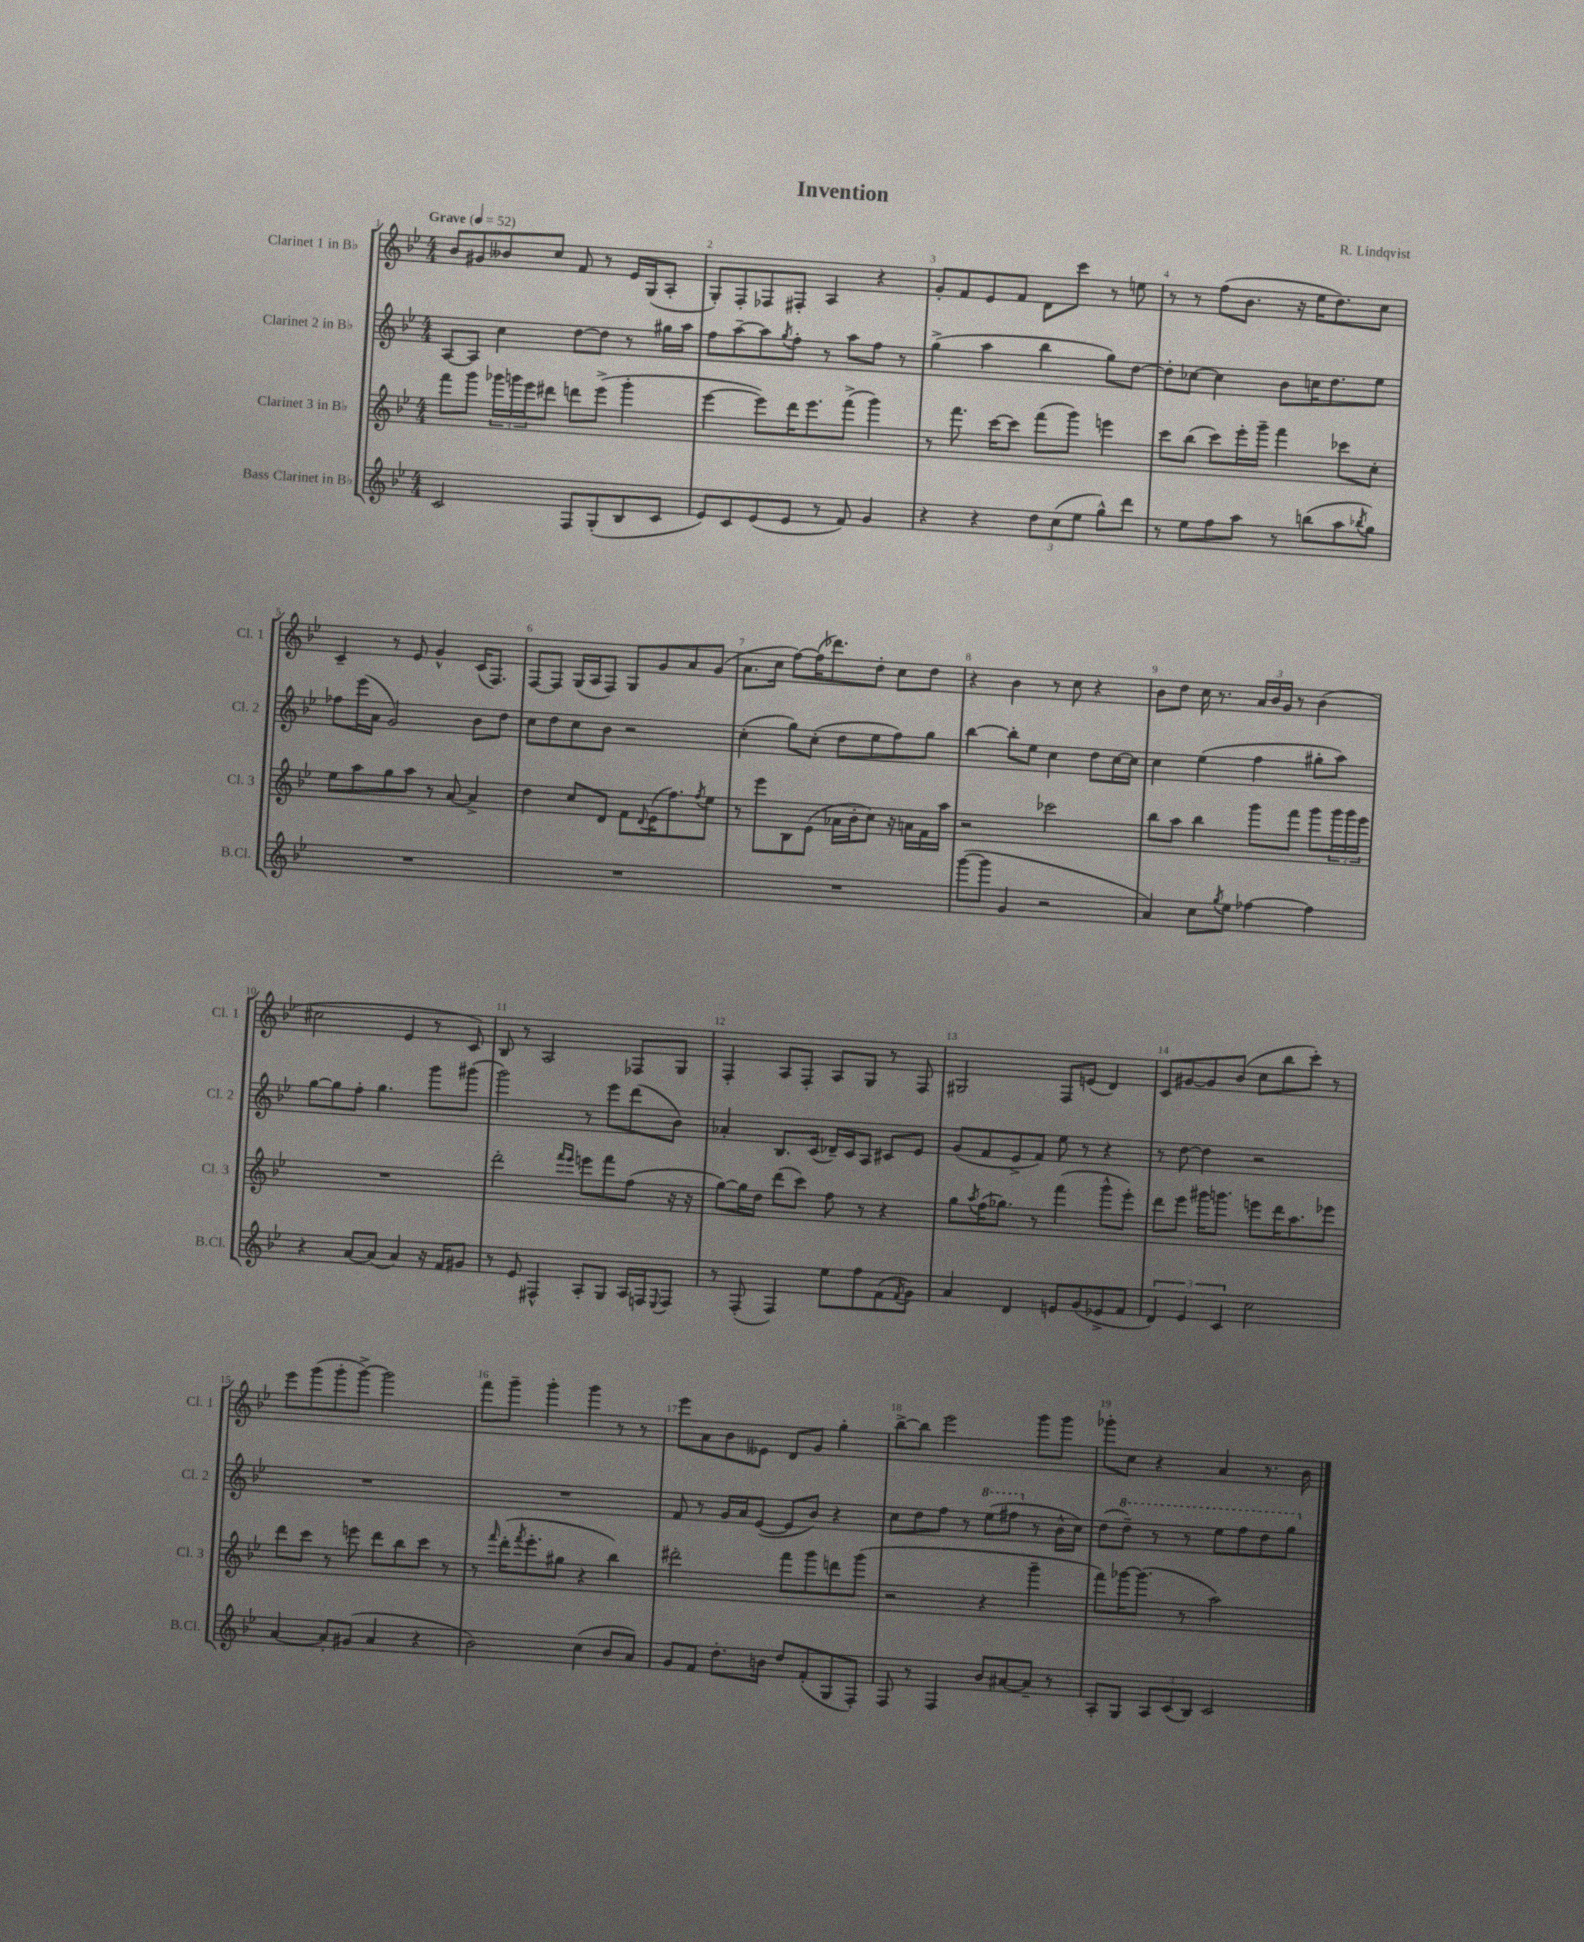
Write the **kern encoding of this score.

**kern	**kern	**kern	**kern
*staff4	*staff3	*staff2	*staff1
*clefG2	*clefG2	*clefG2	*clefG2
*k[b-e-]	*k[b-e-]	*k[b-e-]	*k[b-e-]
*M4/4	*M4/4	*M4/4	*M4/4
*MM52	*MM52	*MM52	*MM52
2c	8fff	[8A	8b-
.	8ggg	8A]	8g#
.	24ggg-	4cc	8b--
.	24ggg	.	.
.	24eee-	.	.
.	8ddd#	.	8cc
8F	8ddd	[8dd	8f
(8G'	(8eee-^	8dd]	8r
8B-	4ggg'	8r	16e-
.	.	.	(16G
8c	.	16gg#	8A'
.	.	16aa	.
=	=	=	=
8e-)	[4eee-	8ff	8G')
8c	.	[8aa~	8F'
(8e-	8eee-])	8aa]	8F-
.	.	8qgg	.
8e-	16ddd	8ff'	8F#'
.	8.eee-	.	.
8r	.	8r	4A
8f)	(8fff^	8aa	.
4g	4ggg)	8ff	4r
.	.	8r	.
=	=	=	=
4r	8r	(4gg^	8g'
.	8.fff	.	8f
4r	.	4aa	8e-
.	[16ccc	.	.
.	8ccc]	.	8f
12dd	(8fff	4bb-	8d
(12cc	.	.	.
.	8ggg)	.	8ccc
12ee-	.	.	.
8gg^^)	4eee	8gg)	8r
8ddd	.	[8dd	8ee
=	=	=	=
8r	8ccc	8dd']	8r
8ee-	(8bb-	[8cc-	8r
8ff	8ccc)	4cc-]	(8ff
8aa	16eee-'	.	8.b-
.	16ggg~	.	.
8r	4fff	8b-	.
.	.	.	16r
(8bb	.	16cc	16ee-
.	.	8.dd	8.dd)
8aa	8ccc-	.	.
8qbb-	.	.	.
8gg)	8cc'	8ee-	8cc
=	=	=	=
1r	8ee-	8ff-	4c~
.	8aa	(16eee-	.
.	.	16a	.
.	8gg	2g)	8r
.	8aa	.	8e-
.	8r	.	4g^^
.	[8a	.	.
.	4a^]	8b-	(16c
.	.	.	8.F)
.	.	8dd	.
=	=	=	=
1r	4dd	8cc	[8F
.	.	8dd	8F]
.	8cc	8cc	(16G
.	.	.	16A
.	8d	8b-	8F)
.	8f	2r	8G
.	8qqd	.	.
.	(16e-	.	8g
.	8.ff)	.	.
.	.	.	8a
.	8qff	.	.
.	8ee-	.	(8g
=	=	=	=
1r	8r	(4cc'	8.a
.	8eee-	.	.
.	.	.	16cc
.	8B-	8gg)	[8ff)
.	(8e-	(8cc'	(16ff]
.	.	.	8.ddd-)
.	16a-	8dd	.
.	16b-'	.	.
.	8cc)	8ee-	8dd'
.	16r	8ff)	8cc
.	16a	.	.
.	16f	8gg	8dd
.	16aa	.	.
=	=	=	=
([8ggg	2r	[4bb-	4r
8ggg]	.	.	.
4g	.	8bb-']	4b-
.	.	8ee-	.
2r	2ccc-	4cc	8r
.	.	.	8cc
.	.	8dd	4r
.	.	[16cc	.
.	.	16cc]	.
=	=	=	=
4a)	8bb-	4cc	8b-
.	8aa	.	8dd
8cc	4bb-	(4ee-	16cc
.	.	.	8.r
8qgg	.	.	.
8ee-	.	.	.
[4ff-	8ggg	4ff	24a
.	.	.	24b-
.	.	.	24g
.	8fff	.	8r
4ff-]	8ggg	8gg#'	(4b-
.	24ggg	8aa)	.
.	24ggg	.	.
.	24eee-	.	.
=	=	=	=
4r	1r	[8gg	2cc#
.	.	8gg]	.
[8a	.	8ff'	.
(8a]	.	4.gg	.
4a)	.	.	4e-
16r	.	8ggg	8r
16f	.	.	.
8g#	.	(8ggg#	8c)
=	=	=	=
8r	2ddd'	2ggg)	8B-
8e-	.	.	8r
4F#^^	.	.	2A
.	16qqfff	.	.
.	16qqeee-	.	.
8A'	8eee	8r	.
8G	8fff	8eee-	.
16A	(8ff	(8ddd	8F-
16F	.	.	.
8qqE-	.	.	.
8F	16r	8b-)	8G
.	16r	.	.
=	=	=	=
8r	[8gg)	4a-'	4F'
(8F'	16gg]	.	.
.	16dd	.	.
4F)	(8ddd	8.B-	8A
.	8ccc)	.	8F'
.	.	(16c	.
8ee-	8ff	16d-~)	8A
.	.	16c	.
8ff	8r	8A	8G
(8f	4r	8c#	8r
8qf	.	.	.
8g)	.	8e-	8F
=	=	=	=
4a	8gg	(8g	2G#
.	8qaa	.	.
.	(16ff	8f	.
.	8.gg-)	.	.
4d	.	8e-^	.
.	8r	8f)	.
8e	(4fff	8ee-	8F
(8g	.	8r	(8e
8e-^	8ggg^^	4r	4d)
8f	8eee-')	.	.
=	=	=	=
6d)	8ddd	8r	8c
.	8eee-	[8dd	[8g#
6e-	.	.	.
.	16ggg#	4dd]	8g#]
.	8.ggg	.	.
6c	.	.	.
.	.	.	(8b-
2cc	8eee	2r	8cc
.	16ddd	.	8bb-
.	8.aa	.	.
.	.	.	8ccc')
.	8eee-	.	8r
=	=	=	=
[4a	8ddd	1r	8eee-
.	8ccc	.	(8ggg
8a']	8r	.	8ggg'
(8g#	8eee	.	[8ggg^)
4a	8ddd	.	2ggg]
.	8bb-	.	.
4r	8ccc	.	.
.	8r	.	.
=	=	=	=
2b-)	8r	1r	8fff
.	16qqfff	.	.
.	(16ddd'	.	8ggg~
.	8qfff	.	.
.	8.eee-'	.	.
.	.	.	4ggg'
.	8gg#	.	.
(4cc	4r	.	4ggg
8b-	4bb-)	.	8r
8a)	.	.	8r
=	=	=	=
8g	2ddd#'	8f	8eee-
8f	.	8r	8a
8.dd'	.	16g	8b-
.	.	16a	.
.	.	([8e-	8e--
16b	.	.	.
8dd	8fff	8e-]	8d
(8f'	8ggg	8b-)	8g
8G	8ddd	4r	4gg'
8F')	(8ggg	.	.
=	=	=	=
8F	2r	8cc	[8bb-^
8r	.	8dd	8bb-]
4F	.	8ff	2eee-
.	.	8r	.
8b-	4r	(8eee-	.
[8a#	.	8fff#	.
8a#~]	4ggg~	8r	8ggg
8r	.	16b-^^	8ggg
.	.	16cc)	.
=	=	=	=
8A'	8fff)	(8dd	8ggg-'
8G	[16ggg-	8ddd~)	8cc
.	(8.ggg-]	.	.
12A	.	8r	4r
(12c	.	.	.
.	8r	8r	.
12B-)	.	.	.
2c	2aa)	8eee-	4a
.	.	8fff	.
.	.	8ddd	8.r
.	.	8ggg	.
.	.	.	16b-
==	==	==	==
*-	*-	*-	*-
